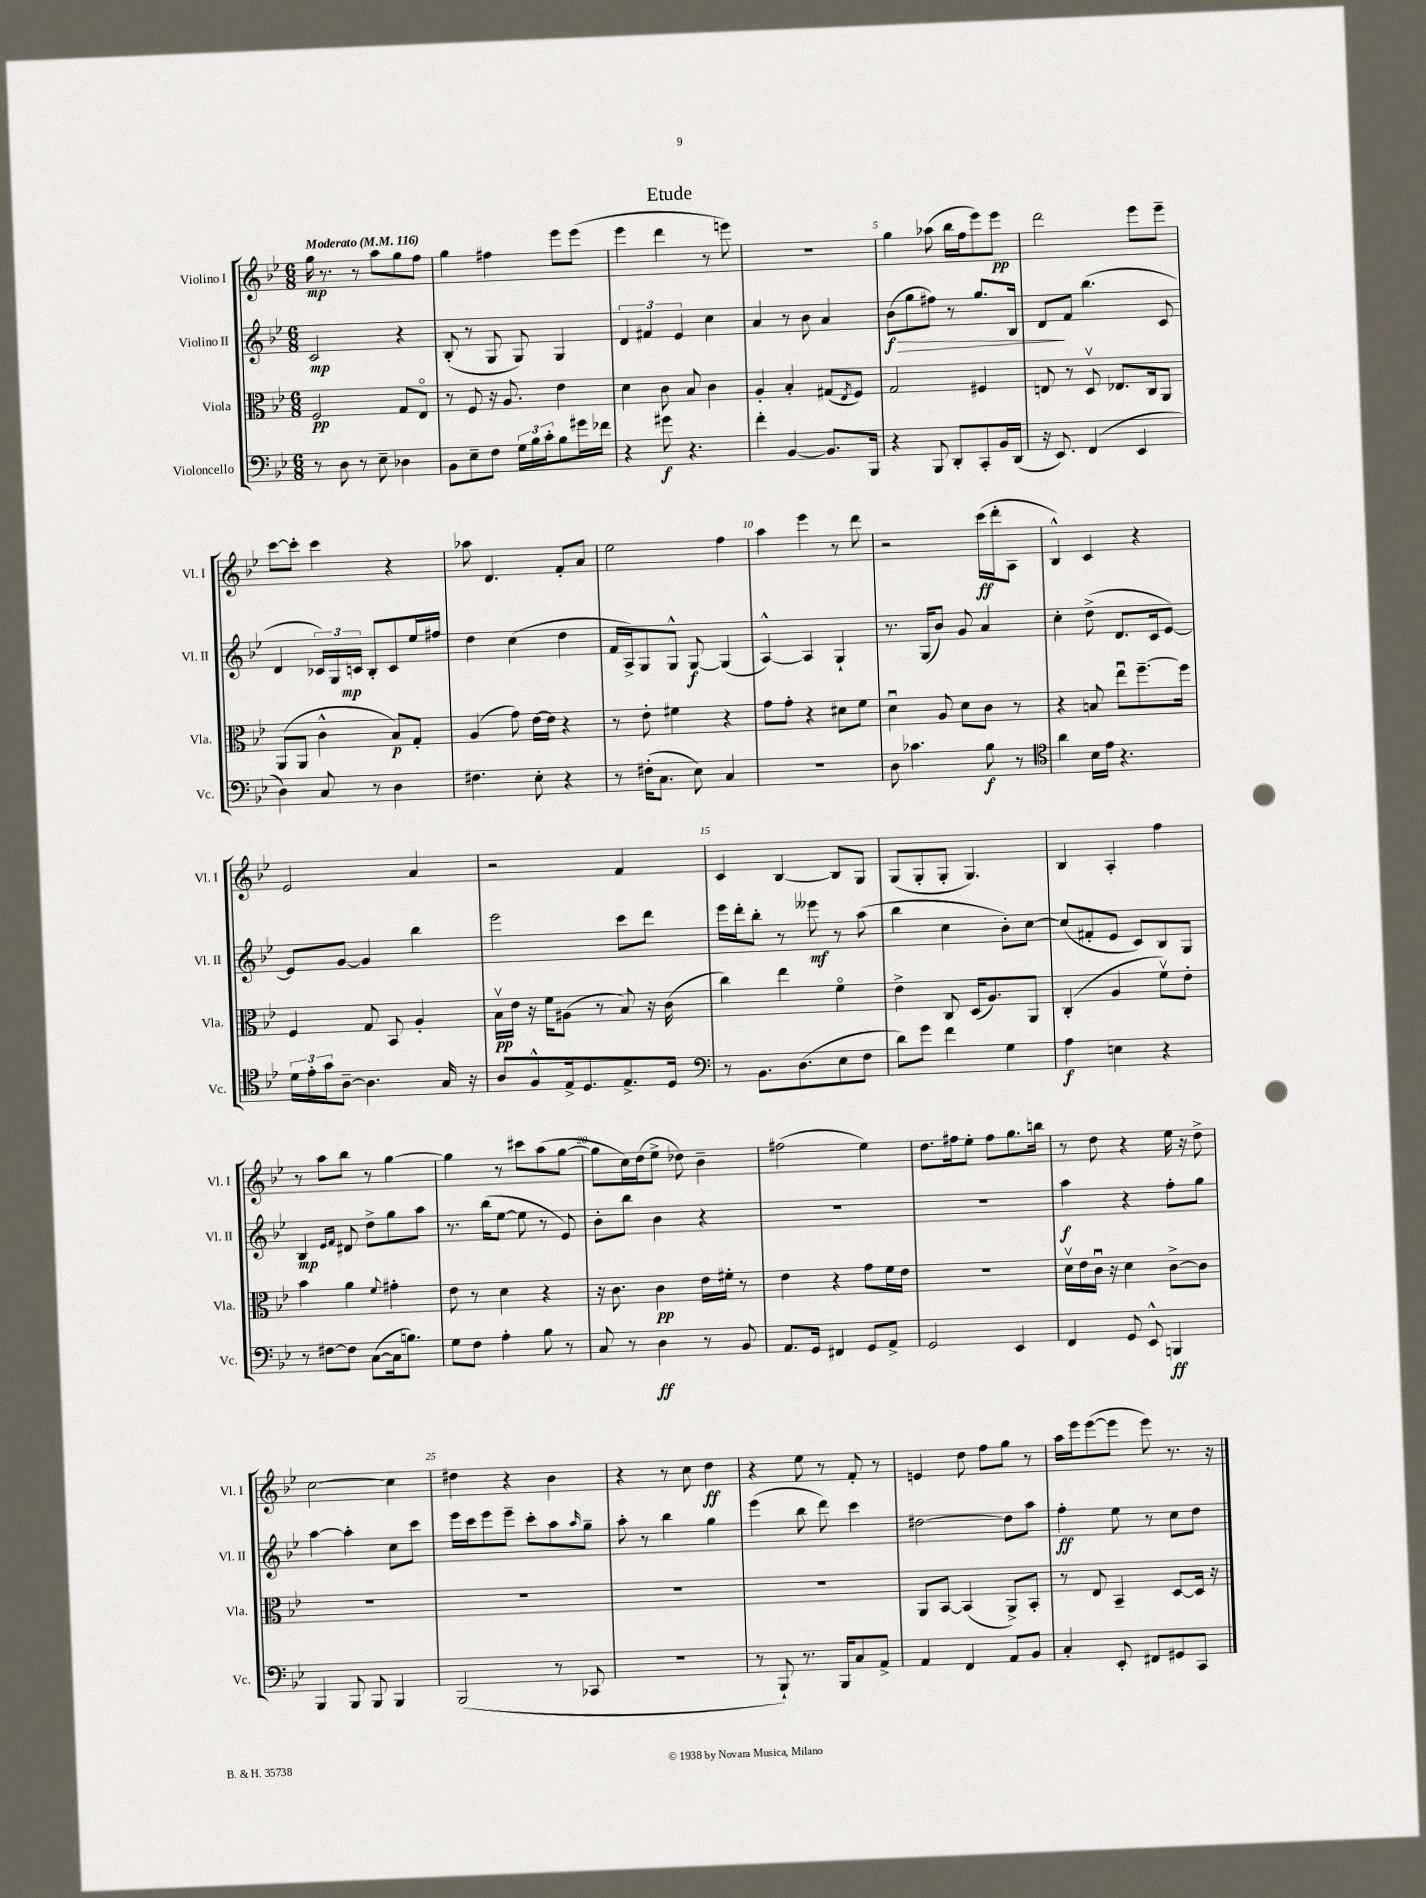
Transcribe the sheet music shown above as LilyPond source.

\header { title = "Etude" }
<<
\new StaffGroup <<
\new Staff = "s0" \with { instrumentName = "Violino I" shortInstrumentName = "Vl. I" } {
    \clef treble \key bes \major \numericTimeSignature \time 6/8 \tempo "Moderato" 4 = 116
    g''16\mp r8. r8 a''8 g''8 f''8 |
    g''4 fis''4 ees'''8 ees'''8( |
    ees'''4 d'''4 r8 e'''8) |
    r2. |
    g''4 aes''8( bes''16 f''16 ees'''8) ees'''8\pp |
    d'''2 ees'''8 ees'''8-- |
    c'''8~ c'''8-. c'''4 r4 |
    aes''8 d'4. f'8-. a'8 |
    ees''2 f''4 |
    a''4 ees'''4 r8 d'''8 |
    r2 c'''16\ff( d'''16-. a8 |
    bes4-^) c'4 r4 |
    ees'2 a'4 |
    r2 f'4 |
    c'4 bes4~ bes8 g8 |
    g8( g8-. g8-. g4.) |
    bes4 a4-. f''4 |
    r8 a''8 bes''8 r8 g''4~ |
    g''4 r8 cis'''8 a''8( g''8~ |
    g''8 c''16) d''16( ees''8-> des''8) bes'4-- |
    fis''2( ees''4) |
    d''8. fis''16 ees''8-. fis''8 g''8. b''16 |
    r8 d''8 r4 ees''16 r16 d''8-> |
    c''2~ c''4 |
    dis''4 r4 bes'4 |
    r4 r8 c''8 d''4\ff |
    r4 ees''8 r8 f'8-. r8 |
    e'4 d''8 f''8 g''8 r8 |
    a''16 ees'''16 ees'''8~( ees'''8 ees'''8) r8. r16 \bar "|." |
}
\new Staff = "s1" \with { instrumentName = "Violino II" shortInstrumentName = "Vl. II" } {
    \clef treble \key bes \major \numericTimeSignature \time 6/8
    c'2\mp r4 |
    bes8-.( r8 g8 g8) g4 |
    \tuplet 3/2 { d'4 fis'4 ees'4 } c''4 |
    a'4 r8 bes'8 a'4 |
    bes'8\f\>( g''8 fis''8) r8 g''8. bes16 |
    d'8\! f'8 bes''4.( c'8 |
    d'4 \tuplet 3/2 { ces'16) g16 c'16\mp } bes8-. c'8 ees''16 fis''16 |
    d''4 c''4( d''4 |
    f'16 a16->) g8 g8-^ g8~\f g4( |
    a4~-^) a4 g4-! |
    r8. g16( bes'8) g'8 a'4 |
    c''4-. d''8->( d'8. c'16 ees'8~) |
    ees'8 g'8~ g'4 bes''4 |
    ees'''2 c'''8 d'''8 |
    ees'''16 d'''16-. bes''8-. r8 eeses'''8\mf r8 a''8( |
    bes''4 c''4 bes'8-.) c''8~ |
    c''8( fis'8-. ees'8 c'8) bes8 g8 |
    bes4\mp \grace { ees'16 f'16 } dis'8 d''8-> g''8 a''8 |
    r8. bes''16( ees''8~ ees''8 r8 ees'8) |
    bes'8-. bes''8 bes'4 r4 |
    R2. |
    R2. |
    a''4\f r4 f''8-. g''8 |
    a''4~ a''4-. c''8 c'''8 |
    ees'''16 c'''16 ees'''8 ees'''8-- c'''8-. a''8 \grace { a''16 } g''8-- |
    a''8-. r8 bes''4 g''4 |
    ees'''4( bes''8 d'''8) c'''4 |
    dis''2~ dis''8 a''8 |
    f''4-.\ff ees''8 r8 c''8 d''8 \bar "|." |
}
\new Staff = "s2" \with { instrumentName = "Viola" shortInstrumentName = "Vla." } {
    \clef alto \key bes \major \numericTimeSignature \time 6/8
    f2\pp g8 ees8\flageolet |
    r8 f8 r16 a8. ees'4 |
    d'4 c'8 bes8 c'4 |
    a4-. bes4-. gis8( \acciaccatura { ees8 } f8) |
    g2 fis4 |
    e8 r8 d8\upbow ees8. c16 a,8 |
    a,8( a,8 c'4-^ bes8\p) g8-. |
    a4( g'8) ees'16~ ees'16 r4 |
    r8 ees'8-. fis'4 r4 |
    g'8 g'8-. r4 dis'8 f'8 |
    d'4\downbow a8 d'8 c'8 r8 |
    r4 b8 ees''8\downbow f''8.~-- f''16 |
    f4 g8 bes,8 a4-. |
    bes16\upbow\pp ees'16 r16 f'16 ais8( r8 bes8) r16 c'16( |
    c''4) ees''4 f'4\flageolet |
    ees'4-> c8 d16( a8.) a,8 |
    c4-.( a4 f'8\upbow) ees'8-. |
    bes'4 a'4 \appoggiatura { f'8 } gis'4-. |
    ees'8 r8 d'4 r4 |
    r16 c'8. c'4\pp ees'16 fis'16-. r8 |
    ees'4 r4 g'8 f'16 ees'16 |
    R2. |
    d'16\upbow ees'16 c'16\downbow r16 d'4 c'8~-> c'8 |
    R2. |
    R2. |
    R2. |
    R2. |
    a,8 bes,8~ bes,4( a,8->) bes,8-. |
    r8 ees8 bes,4-- d8~ d16 r16 \bar "|." |
}
\new Staff = "s3" \with { instrumentName = "Violoncello" shortInstrumentName = "Vc." } {
    \clef bass \key bes \major \numericTimeSignature \time 6/8
    r8 d8 r8 ees8-- des4 |
    bes,8 ees8-- f8 \tuplet 3/2 { g16 bes16 c'16-. } bes8 gis'16 fes'16 |
    r4 gis'8\f r4. |
    f'4-. bes,4~ bes,8. bes,,16 |
    r4 bes,,8 d,8-. c,8-. bes,16 d,16( |
    r16 ees,8.) f,4( ees,4 |
    d4) c8 r8 d4 |
    fis4. ees8-. r4 |
    r8 fis16-.( c8. ees8) c4 |
    R2. |
    d8 ces'4. bes8\f r8 |
    \clef tenor a'4 bes16 ees'16 r4. |
    \tuplet 3/2 { d'16 ees'16-. g'16 } a8~-- a4. g16 r16 |
    a8 f8-^ ees16-> d8. ees8.-> d16 |
    \clef bass r8 bes,8. d8.( ees8 f8 |
    d'8) g'8 f'4 g4 |
    a4\f e4 r4 |
    r8 fis8~ fis8 c8~( c16 b8.) |
    g8 f8 a4-. bes8 r8 |
    c8 r8 d4\ff r8 bes,8 |
    a,8. g,16 fis,4 g,8 a,8-> |
    g,2 ees,4 |
    f,4 g,8 ees,8-^ b,,4\ff |
    bes,,4 bes,,8 bes,,8 bes,,4 |
    bes,,2( r8 ces,8 |
    R2. |
    r8 bes,,8-!) r8. bes,,16 c8 a,8-> |
    a,4 f,4 a,8 bes,8 |
    c4-. ees,8-. fis,8 gis,8 c,8 \bar "|." |
}
>>
>>
\layout { \context { \Score \override BarNumber.break-visibility = ##(#f #t #t) barNumberVisibility = #(every-nth-bar-number-visible 5) } }
